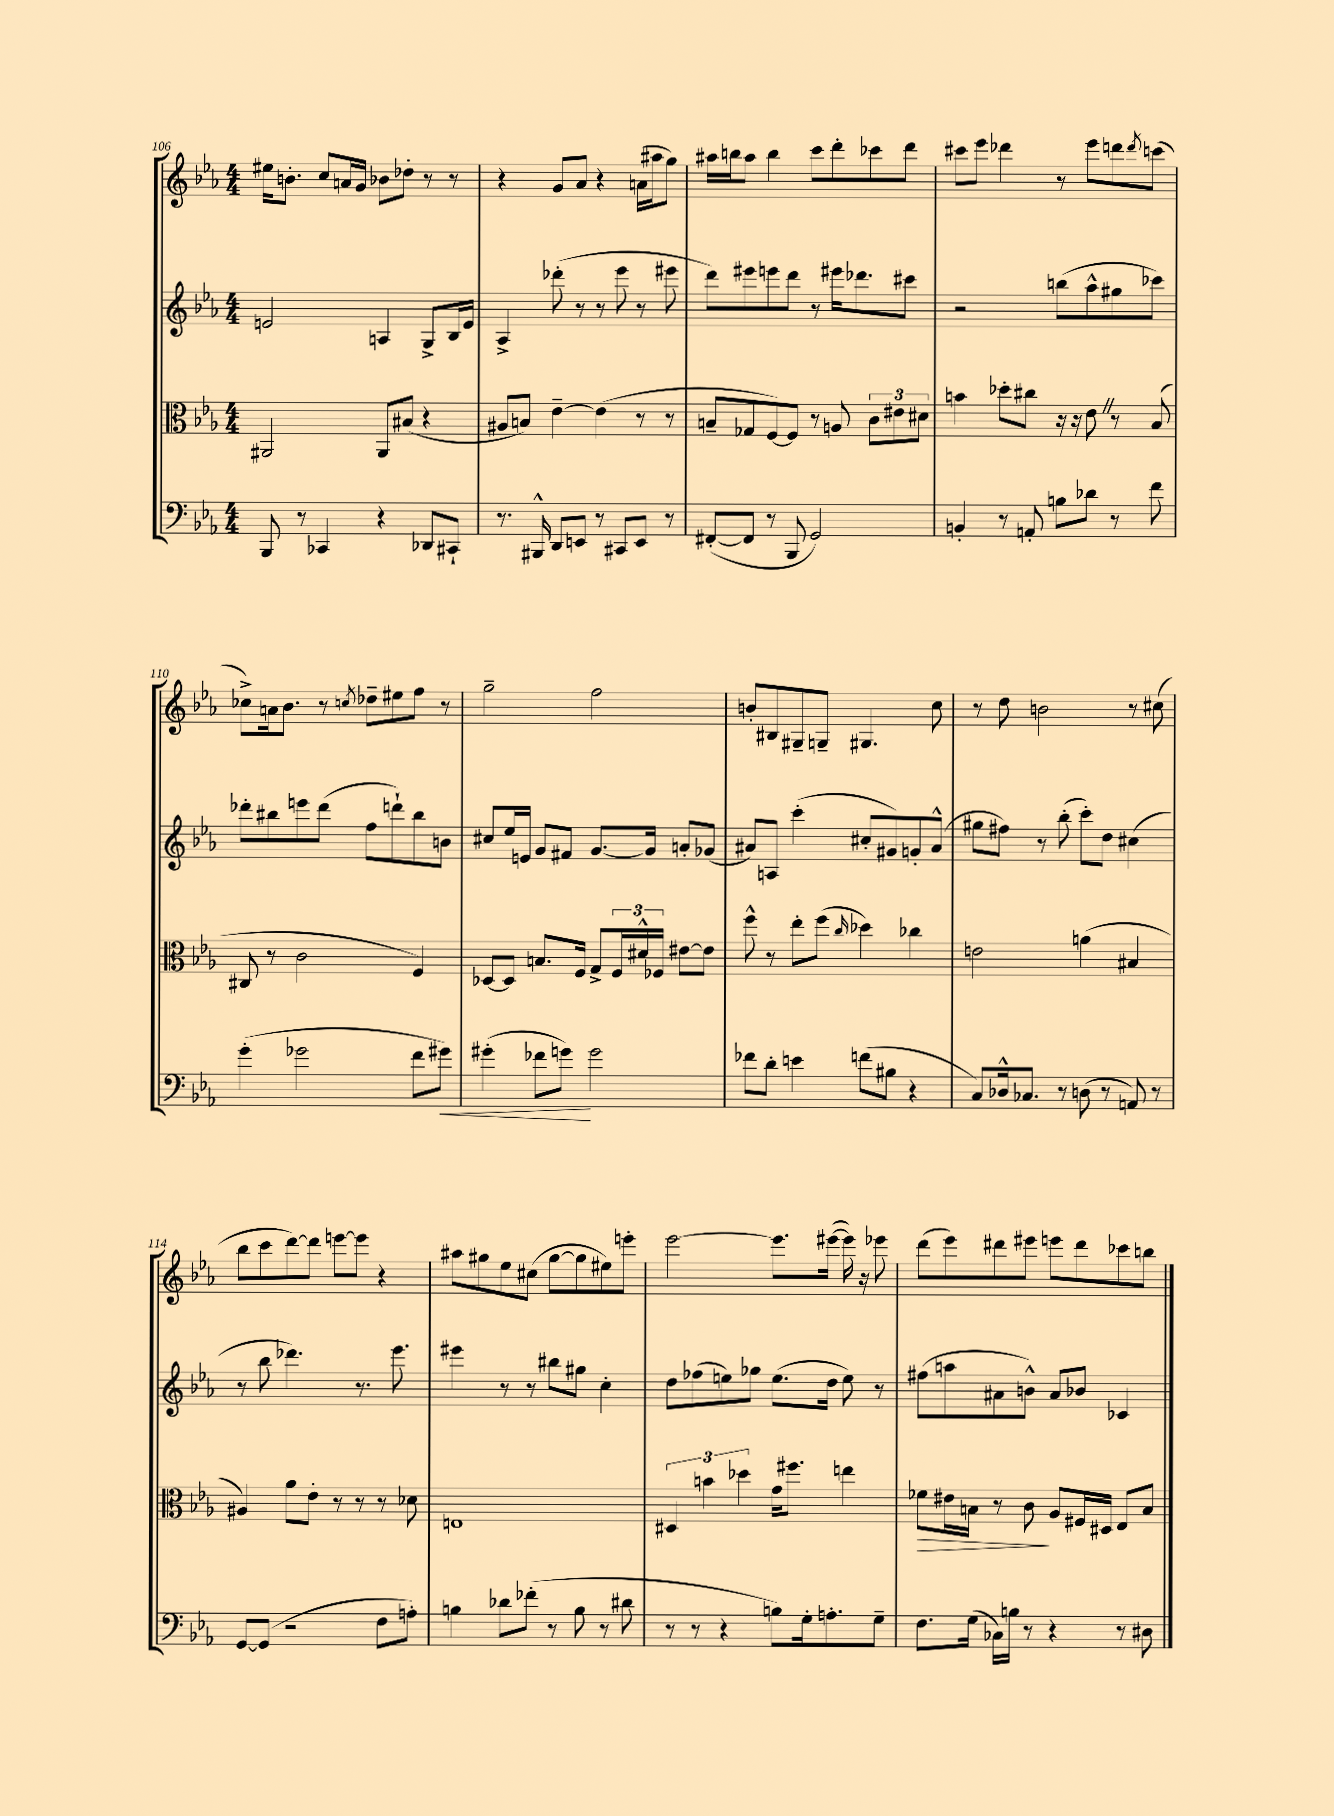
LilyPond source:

<<
\new StaffGroup <<
\new Staff = "s0" {
    \clef treble \key ees \major \numericTimeSignature \time 4/4
    eis''16 b'8.-. c''8 a'16 g'16 bes'8 des''8-. r8 r8 |
    r4 g'8 aes'8 r4 a'16( ais''16 g''8) |
    ais''16 b''16 ais''8 b''4 c'''8 d'''8-. ces'''8 d'''8 |
    cis'''8 ees'''8 des'''4 r8 ees'''8 d'''8 \acciaccatura { d'''8 } c'''8( |
    ces''8->) a'16 bes'8. r8 \acciaccatura { c''8 } des''8-- eis''8 f''8 r8 |
    g''2-- f''2 |
    b'8-. bis8 gis8-- g8-- gis4. c''8 |
    r8 d''8 b'2 r8 cis''8( |
    bes''8 c'''8 d'''8~) d'''8 e'''8~ e'''8 r4 |
    ais''8 gis''8 ees''8 cis''8( gis''8~ gis''8 eis''8) e'''8-. |
    ees'''2~ ees'''8. eis'''16~( eis'''16) r16 ees'''8 |
    d'''8( ees'''8) dis'''8 eis'''8 e'''8 dis'''8 ces'''8 b''8 \bar "|." |
}
\new Staff = "s1" {
    \clef treble \key ees \major \numericTimeSignature \time 4/4
    e'2 a4 g8-> bes16 e'16 |
    aes4-> des'''8-.( r8 r8 ees'''8 r8 eis'''8 |
    d'''8) eis'''8 e'''8 d'''8 r8 eis'''16 des'''8. cis'''8 |
    r2 b''8( aes''8-^ gis''8 ces'''8) |
    des'''8-. bis''8 e'''8 des'''8( f''8 d'''8-!) bis''8 b'8 |
    cis''8 ees''16 e'16 g'8 fis'8 g'8.~ g'16 a'8-. ges'8( |
    ais'8) a8 c'''4-.( cis''8-. gis'8) g'8-. ais'8-^( |
    gis''8 fis''8) r8 bes''8-.( c'''8-.) d''8 cis''4( |
    r8 bes''8 des'''4.) r8. ees'''8. |
    eis'''4 r8 r8 bis''8 gis''8 c''4-. |
    d''8 fes''8( e''8) ges''8 e''8.( d''16 e''8) r8 |
    fis''8( a''8 ais'8 b'8-^) ais'8 bes'8 ces'4 \bar "|." |
}
\new Staff = "s2" {
    \clef alto \key ees \major \numericTimeSignature \time 4/4
    ais,2 ais,8 bis8( r4 |
    ais8 b8) ees'4~-- ees'4( r8 r8 |
    b8-- ges8 f8~) f8 r8 a8 \tuplet 3/2 { c'8 eis'8 dis'8 } |
    b'4 des''8-. cis''8 r16 r16 ees'8 \once \override BreathingSign.text = \markup { \musicglyph "scripts.caesura.straight" } \breathe r8 bes8( |
    cis8 r8 c'2 f4) |
    des8~ des8 b8. f16 g8-> \tuplet 3/2 { f16 dis'16-^ fes16 } eis'8~ eis'8 |
    f''8-^ r8 ees''8-. f''8( \grace { c''16 } des''4) ces''4 |
    e'2 a'4( bis4 |
    ais4) aes'8 ees'8-. r8 r8 r8 des'8 |
    e1 |
    \tuplet 3/2 { dis4 b'4 des''4 } g'16 fis''8. e''4 |
    fes'8\> eis'16 b16 r8 c'8\! aes8 fis16 dis16 ees8 b8 \bar "|." |
}
\new Staff = "s3" {
    \clef bass \key ees \major \numericTimeSignature \time 4/4
    bes,,8 r8 ces,4 r4 des,8 cis,8-! |
    r8. bis,,16-^ d,8 e,8 r8 cis,8 e,8 r8 |
    fis,8~-.( fis,8 r8 bes,,8 g,2) |
    b,4-. r8 a,8-. b8 des'8 r8 f'8 |
    g'4-.( ges'2 f'8 gis'8\<) |
    gis'4-.( fes'8 g'8\!) g'2 |
    fes'8 d'8-. e'4 f'8( bis8 r4 |
    c8) des16-^ ces8. r8 d8( r8 a,8) r8 |
    g,8~ g,8( r2 f8 a8-.) |
    b4 des'8 fes'8-.( r8 b8 r8 dis'8 |
    r8 r8 r4 b8) g16-. a8.-. g8-- |
    f8. g16( ces16) b16 r8 r4 r8 dis8 \bar "|." |
}
>>
>>
\layout { \context { \Score currentBarNumber = #106 } }
